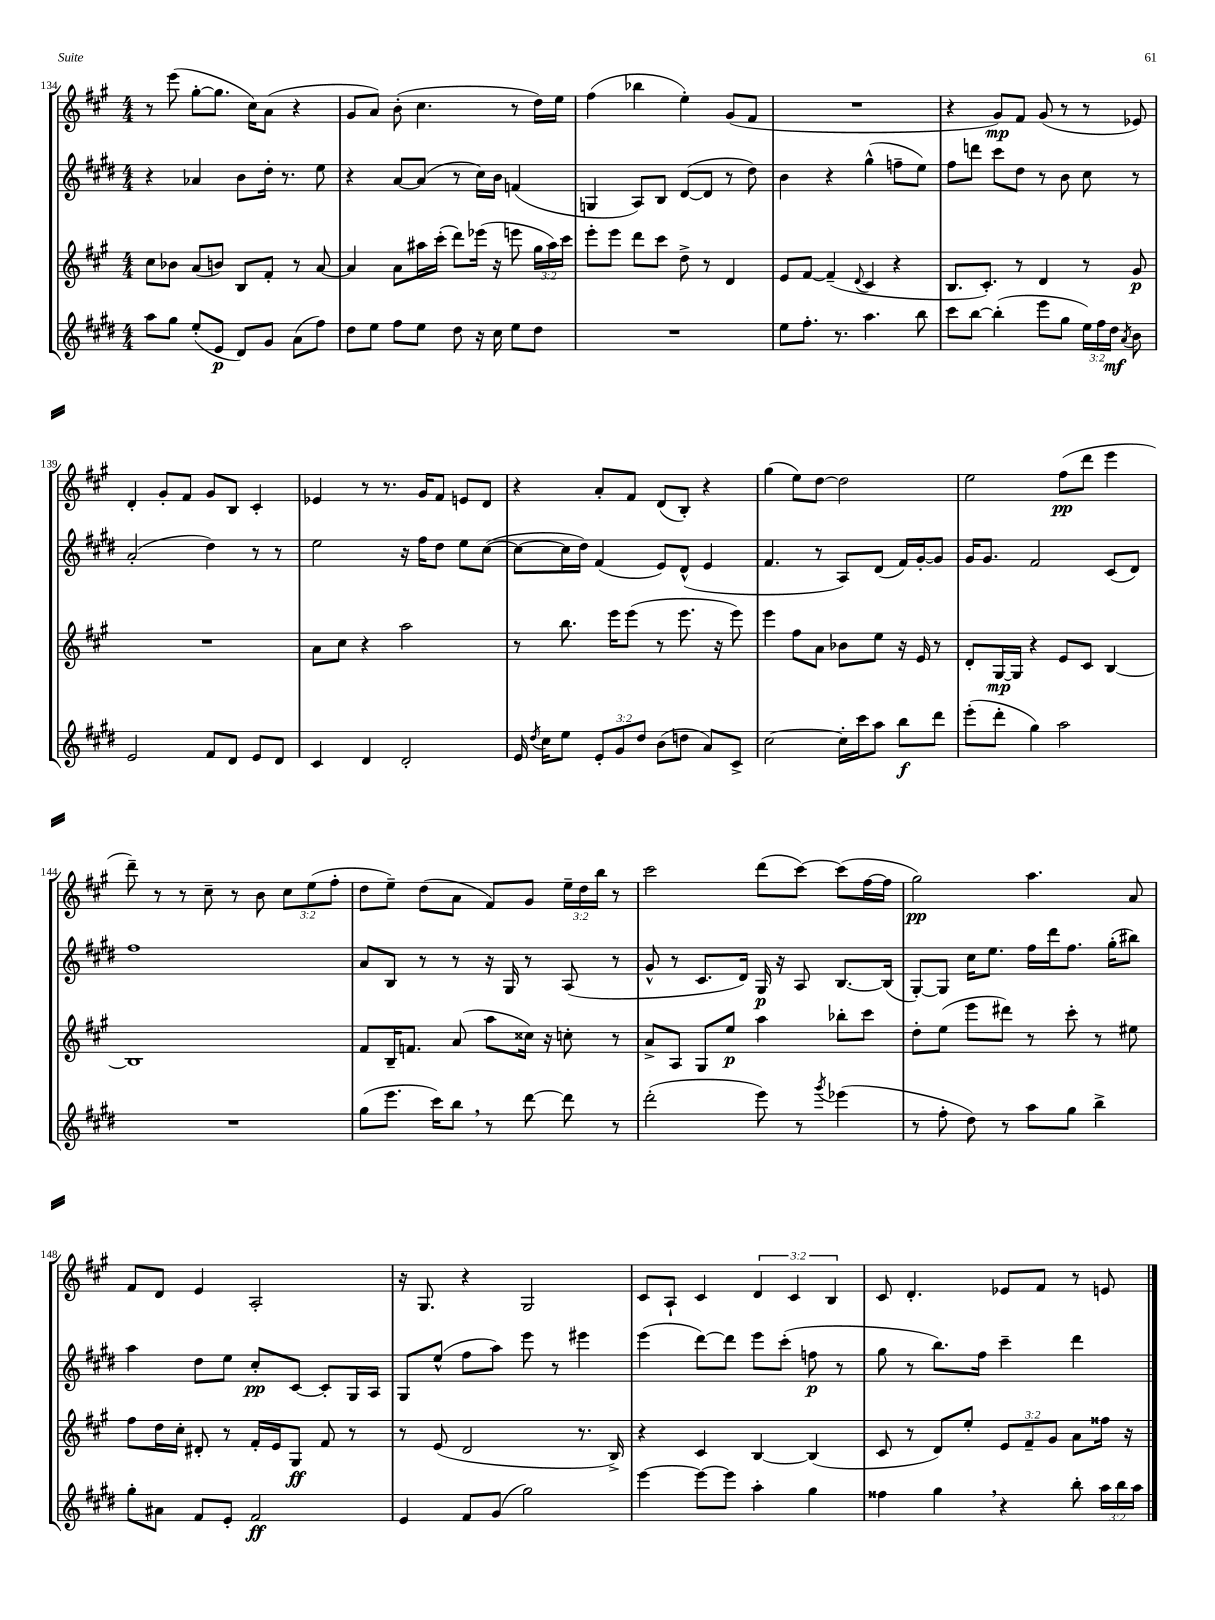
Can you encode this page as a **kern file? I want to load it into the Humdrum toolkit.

**kern	**kern	**kern	**kern
*staff4	*staff3	*staff2	*staff1
*clefG2	*clefG2	*clefG2	*clefG2
*k[f#c#g#d#]	*k[f#c#g#]	*k[f#c#g#d#]	*k[f#c#g#]
*M4/4	*M4/4	*M4/4	*M4/4
8aa	8cc#	4r	8r
8gg#	8b-	.	(8eee
(8ee'	(8a	4a-	[8gg#'
8e	8b)	.	8.gg#]
8d#)	8B	8b	.
.	.	.	16cc#)
8g#	8f#'	16dd#'	(8a
.	.	8.r	.
(8a	8r	.	4r
8ff#)	[8a	8ee	.
=	=	=	=
8dd#	4a]	4r	8g#
8ee	.	.	8a)
8ff#	8a	[8a	(8b'
8ee	16aa#	(8a]	4.cc#
.	(16ccc#'	.	.
8dd#	8ddd)	8r	.
16r	(16eee-	16cc#)	.
16cc#	16r	16b	.
8ee	8eee	(4f	8r
8dd#	24gg#	.	16dd)
.	24aa#)	.	.
.	.	.	16ee
.	24ccc#	.	.
=	=	=	=
1r	8eee'	4G	(4ff#
.	8eee	.	.
.	8ddd	8A)	4bb-
.	8ccc#	8B	.
.	8dd^	([8d#	4ee')
.	8r	8d#]	.
.	4d	8r	(8g#
.	.	8dd#)	8f#
=	=	=	=
8ee	8e	4b	1r
8.ff#'	[8f#	.	.
.	(4f#~]	4r	.
8.r	.	.	.
.	8qqd	.	.
4.aa	4c#	(4gg#^^	.
.	4r	8ff~	.
8bb	.	8ee)	.
=	=	=	=
8ccc#	8.B	8ff#	4r
[8bb	.	8ddd	.
.	8.c#')	.	.
(4bb']	.	8ccc#	8g#)
.	8r	8dd#	8f#
8eee	4d	8r	(8g#
8gg#	.	8b	8r
24ee)	8r	8cc#	8r
24ff#	.	.	.
24dd#	.	.	.
8qa	.	.	.
8b	8g#	8r	8e-)
=	=	=	=
2e	1r	(2a'	4d'
.	.	.	8g#'
.	.	.	8f#
8f#	.	4dd#)	8g#
8d#	.	.	8B
8e	.	8r	4c#'
8d#	.	8r	.
=	=	=	=
4c#	8a	2ee	4e-
.	8cc#	.	.
4d#	4r	.	8r
.	.	.	8.r
2d#'	2aa	16r	.
.	.	16ff#	16g#
.	.	8dd#	8f#
.	.	8ee	8e
.	.	([8cc#	8d
=	=	=	=
16e	8r	8cc#_	4r
8qdd#	.	.	.
16cc#	.	.	.
8ee	8.bb	16cc#]	.
.	.	16dd#)	.
12e'	.	(4f#	8a'
.	16eee	.	.
12g#	.	.	.
.	(8eee	.	8f#
12dd#	.	.	.
(8b	8r	8e)	(8d
8dd	8.eee	(8d#^^	8B')
8a)	.	4e	4r
.	16r	.	.
8c#^	8eee)	.	.
=	=	=	=
[2cc#	4eee	4.f#	(4gg#
.	8ff#	.	8ee)
.	8a	8r	[8dd
16cc#']	8b-	8A)	2dd]
16ccc#	.	.	.
8aa	8ee	(8d#	.
8bb	16r	16f#)	.
.	16e	[16g#'	.
8ddd#	8r	8g#]	.
=	=	=	=
(8eee'	8d'	16g#	2ee
.	.	8.g#	.
8ddd#'	[16G#	.	.
.	16G#]	.	.
4gg#)	4r	2f#	.
2aa	8e	.	(8ff#
.	8c#	.	8ddd
.	[4B	(8c#	4eee
.	.	8d#)	.
=	=	=	=
1r	1B]	1ff#	8ddd~)
.	.	.	8r
.	.	.	8r
.	.	.	8cc#~
.	.	.	8r
.	.	.	8b
.	.	.	12cc#
.	.	.	(12ee
.	.	.	12ff#'
=	=	=	=
(8gg#	8f#	8a	8dd
8.eee	16B~	8B	8ee~)
.	8.f	.	.
.	.	8r	(8dd
16ccc#)	.	.	.
8bb	(8a	8r	8a
8r	8aa	16r	8f#)
.	.	16G#	.
[8ddd#	16cc##)	8r	8g#
.	16r	.	.
8ddd#]	8cc'	(8A	24ee~
.	.	.	24dd
.	.	.	24bb
8r	8r	8r	8r
=	=	=	=
(2ddd#'	8a^	8g#^^	2ccc#
.	8A	8r	.
.	8G#	8.c#	.
.	8ee	.	.
.	.	16d#)	.
8eee)	4aa	16G#	(8ddd
.	.	16r	.
8r	.	8A	[8ccc#)
8qggg#	.	.	.
(4eee-	8bb-'	[8.B	(8ccc#]
.	8ccc#	.	[16ff#
.	.	(16B]	16ff#]
=	=	=	=
8r	8dd'	[8G#')	2gg#)
8ff#'	(8ee	8G#]	.
8dd#)	8eee	16cc#	.
.	.	8.ee	.
8r	8ddd#)	.	.
8aa	8r	16ff#	4.aa
.	.	16ddd#	.
8gg#	8ccc#'	8.ff#	.
4bb^	8r	.	.
.	.	(16gg#'	.
.	8ee#	8bb#)	8a
=	=	=	=
8gg#'	8ff#	4aa	8f#
8a#	16dd	.	8d
.	16cc#'	.	.
8f#	8d#'	8dd#	4e
8e'	8r	8ee	.
2f#	16f#'	8cc#'	2A'
.	16e	.	.
.	8G#	[8c#	.
.	8f#	8c#']	.
.	8r	16G#	.
.	.	16A	.
=	=	=	=
4e	8r	8G#	16r
.	.	.	8.G#
.	(8e	(8ee^^	.
8f#	2d	8ff#	4r
(8g#	.	8aa)	.
2gg#)	.	8eee	2G#
.	.	8r	.
.	8.r	4eee#	.
.	16B^)	.	.
=	=	=	=
[4eee	4r	(4eee	8c#
.	.	.	8A`
8eee_	4c#	[8ddd#)	4c#
8eee]	.	8ddd#]	.
4aa'	[4B	8eee	6d
.	.	(8ccc#'	.
.	.	.	6c#
4gg#	(4B]	8ff	.
.	.	.	6B
.	.	8r	.
=	=	=	=
4ff##	8c#	8gg#	8c#
.	8r	8r	4.d'
4gg#	8d)	8.bb)	.
.	8ee'	.	.
.	.	16ff#	.
4r	12e	4ccc#~	8e-
.	12f#~	.	.
.	.	.	8f#
.	12g#	.	.
8bb'	8a	4ddd#	8r
24aa	16ff##	.	8e
24bb	.	.	.
.	16r	.	.
24aa	.	.	.
==	==	==	==
*-	*-	*-	*-
